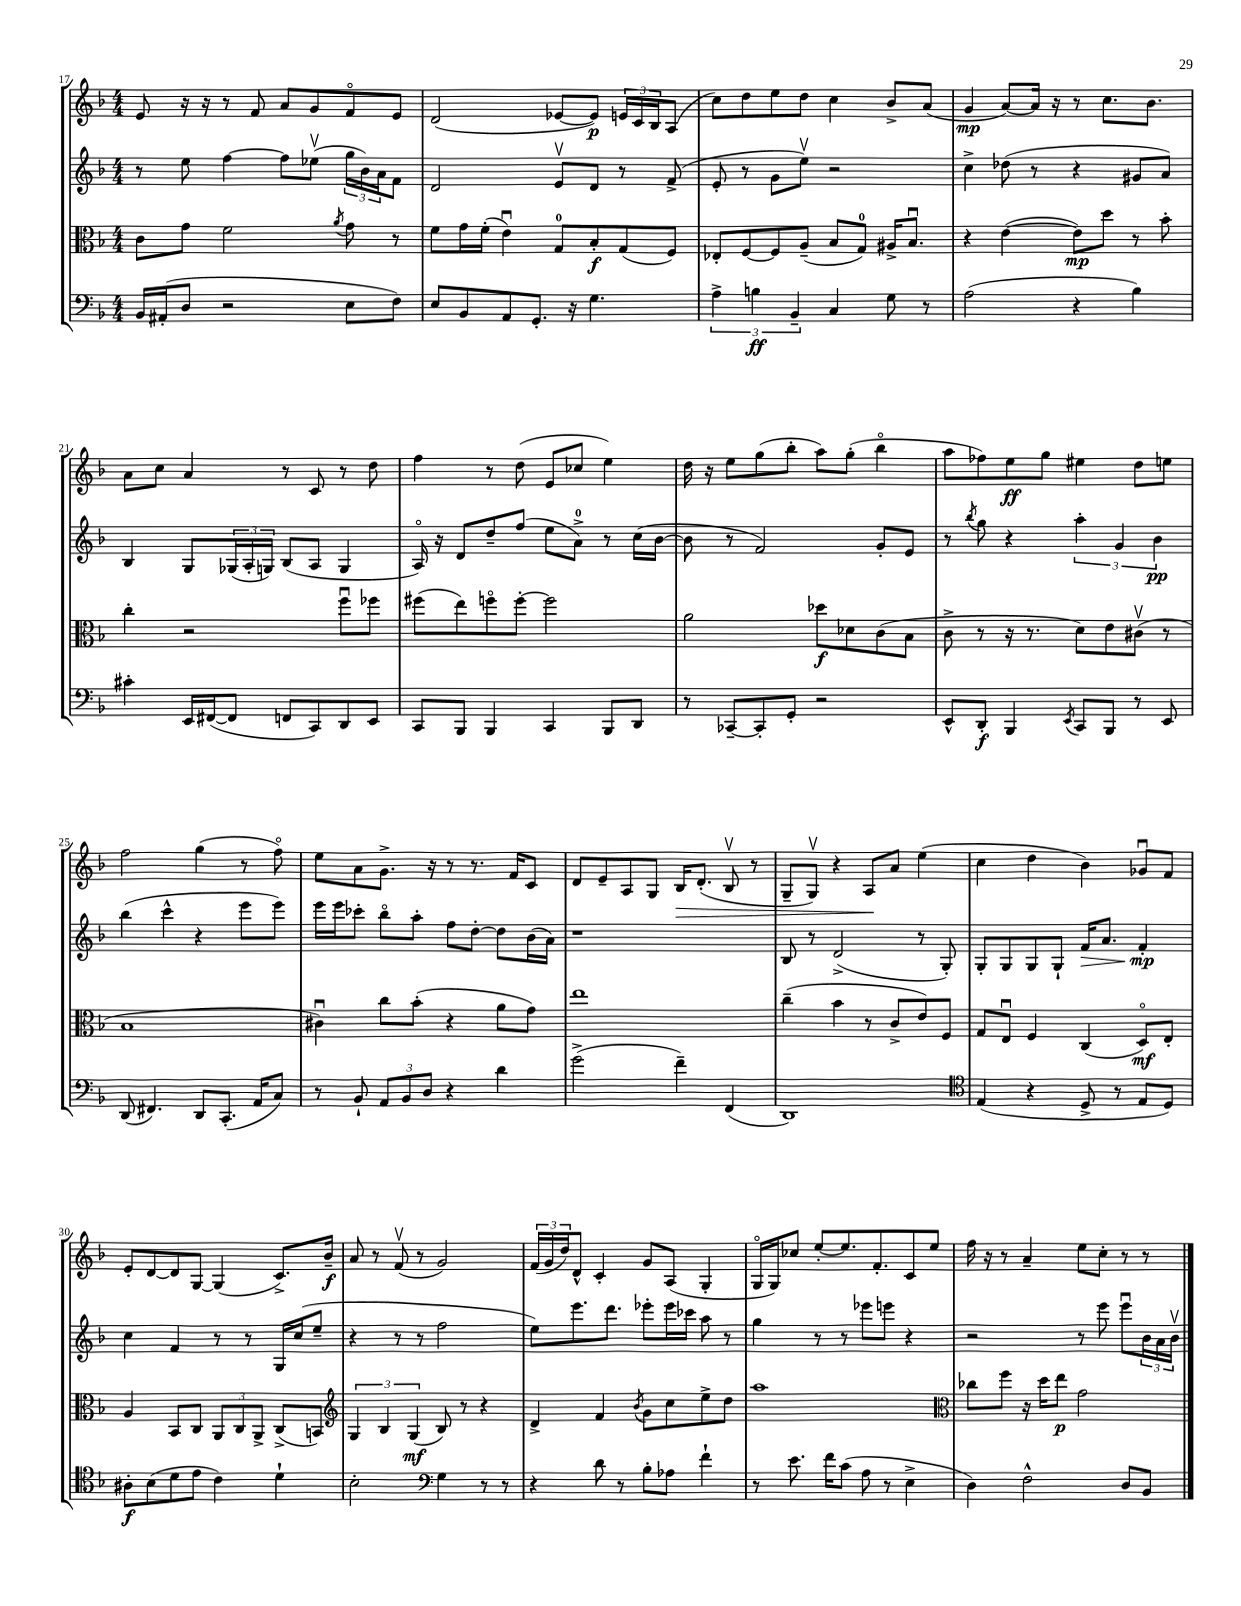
<<
\new StaffGroup <<
\new Staff = "s0" {
    \clef treble \key f \major \numericTimeSignature \time 4/4
    e'8 r16 r16 r8 f'8 a'8 g'8 f'8\flageolet e'8 |
    d'2( ees'8~ ees'8\p) \tuplet 3/2 { e'16 c'16 bes16 } a8( |
    c''8) d''8 e''8 d''8 c''4 bes'8-> a'8( |
    g'4\mp a'8~) a'16 r16 r8 c''8. bes'8. |
    a'8 c''8 a'4 r8 c'8 r8 d''8 |
    f''4 r8 d''8( e'8 ces''8 e''4) |
    d''16 r16 e''8 g''8( bes''8-. a''8) g''8-.( bes''4\flageolet |
    a''8 fes''8) e''8\ff g''8 eis''4 d''8 e''8 |
    f''2 g''4( r8 f''8\flageolet) |
    e''8 a'8 g'8.-> r16 r8 r8. f'16 c'8 |
    d'8 e'8-- a8 g8 bes16\> d'8.-.( bes8\upbow r8 |
    g8-- g8\upbow) r4 a8\! a'8 e''4( |
    c''4 d''4 bes'4) ges'8\downbow f'8 |
    e'8-. d'8~ d'8 g8~ g4( c'8.->) bes'16--\f |
    a'8 r8 f'8\upbow( r8 g'2) |
    \tuplet 3/2 { f'16( g'16 d''16) } d'8-^ c'4-. g'8 a8( g4-. |
    g16\flageolet g16) ces''8 e''8~-. e''8. f'8.-. c'8 e''8 |
    f''16 r16 r8 a'4-- e''8 c''8-. r8 r8 \bar "|." |
}
\new Staff = "s1" {
    \clef treble \key f \major \numericTimeSignature \time 4/4
    r8 e''8 f''4~ f''8 ees''8\upbow( \tuplet 3/2 { g''16 bes'16) a'16 } f'8 |
    d'2 e'8\upbow d'8 r8 f'8->( |
    e'8-. r8 g'8 e''8\upbow) r2 |
    c''4-> des''8( r8 r4 gis'8 a'8) |
    bes4 g8 \tuplet 3/2 { ges16( a16-. g16) } bes8( a8 g4 |
    a16\flageolet) r16 d'8 d''8-- f''8( e''8 a'8-0->) r8 c''16( bes'16~ |
    bes'8 r8 f'2) g'8-. e'8 |
    r8 \acciaccatura { bes''8 } g''8 r4 \tuplet 3/2 { a''4-. g'4 bes'4\pp } |
    bes''4( c'''4-^ r4 e'''8 e'''8) |
    e'''16 e'''16 ces'''8-. bes''8\flageolet a''8-. f''8 d''8~-. d''8 bes'16( a'16) |
    r1 |
    bes8 r8 d'2->( r8 g8-.) |
    g8-. g8 g8 g8-! f'16\> a'8. f'4-.\mp\! |
    c''4 f'4 r8 r8 g16 c''16( e''8-- |
    r4 r8 r8 f''2 |
    e''8) e'''8. d'''8. ees'''8-. ees'''16 ces'''16 a''8 r8 |
    g''4 r8 r8 ees'''8 e'''8 r4 |
    r2 r8 e'''8 e'''8\downbow \tuplet 3/2 { bes'16 a'16 bes'16\upbow } \bar "|." |
}
\new Staff = "s2" {
    \clef alto \key f \major \numericTimeSignature \time 4/4
    c'8 g'8 f'2 \acciaccatura { a'8 } g'8 r8 |
    f'8 g'16 f'16-.( e'4\downbow) g8-0 bes8-.\f g8( f8) |
    ees8-. f8~ f8 a8--( bes8 g8-0) ais16-> bes8.\downbow |
    r4 e'4~( e'8\mp) d''8 r8 bes'8-. |
    c''4-. r2 f''8\downbow fes''8 |
    fis''8( e''8) f''8\flageolet f''8~-. f''2 |
    a'2 des''8\f des'8 c'8( bes8 |
    c'8-> r8 r16 r8. d'8) e'8 cis'8\upbow( r8 |
    bes1 |
    cis'4\downbow) c''8 bes'8-.( r4 a'8 g'8) |
    e''1 |
    c''4--( bes'4 r8 c'8-> e'8) f8 |
    g8 e8\downbow f4 c4( d8\flageolet\mf) e8-. |
    a4 bes,8 c8 \tuplet 3/2 { a,8 c8 a,8-> } c8->( b,8) |
    \clef treble \tuplet 3/2 { g4 bes4 g4\mf( } bes8) r8 r4 |
    d'4-> f'4 \acciaccatura { bes'8 } g'8 c''8 e''8-> d''8 |
    a''1 |
    \clef alto ces''8 f''8 r16 d''16 e''8\p g'2 \bar "|." |
}
\new Staff = "s3" {
    \clef bass \key f \major \numericTimeSignature \time 4/4
    bes,16 ais,16-.( d8 r2 e8 f8) |
    e8 bes,8 a,8 g,8.-. r16 g4. |
    \tuplet 3/2 { a4-> b4\ff bes,4-- } c4 g8 r8 |
    a2( r4 bes4) |
    cis'4-. e,16 fis,16~( fis,8 f,8 c,8) d,8 e,8 |
    c,8 bes,,8 bes,,4 c,4 bes,,8 d,8 |
    r8 ces,8~-- ces,8-. g,8-. r2 |
    e,8-^ d,8-.\f bes,,4 \acciaccatura { e,8 } c,8 bes,,8 r8 e,8 |
    d,8( fis,4.) d,8 c,8.-.( a,16 c8) |
    r8 bes,8-! \tuplet 3/2 { a,8 bes,8 d8 } r4 d'4 |
    g'2->( f'4--) f,4( |
    d,1) |
    \clef tenor e4( r4 d8-> r8 e8 d8) |
    ais8-.\f bes8( d'8 e'8 c'4) d'4-! |
    bes2-. \clef bass g4 r8 r8 |
    r4 d'8 r8 bes8-. aes8 f'4-! |
    r8 e'8. f'16 c'8( a8 r8 e4-> |
    d4) f2-^ d8 bes,8 \bar "|." |
}
>>
>>
\layout { \context { \Score currentBarNumber = #17 } }
